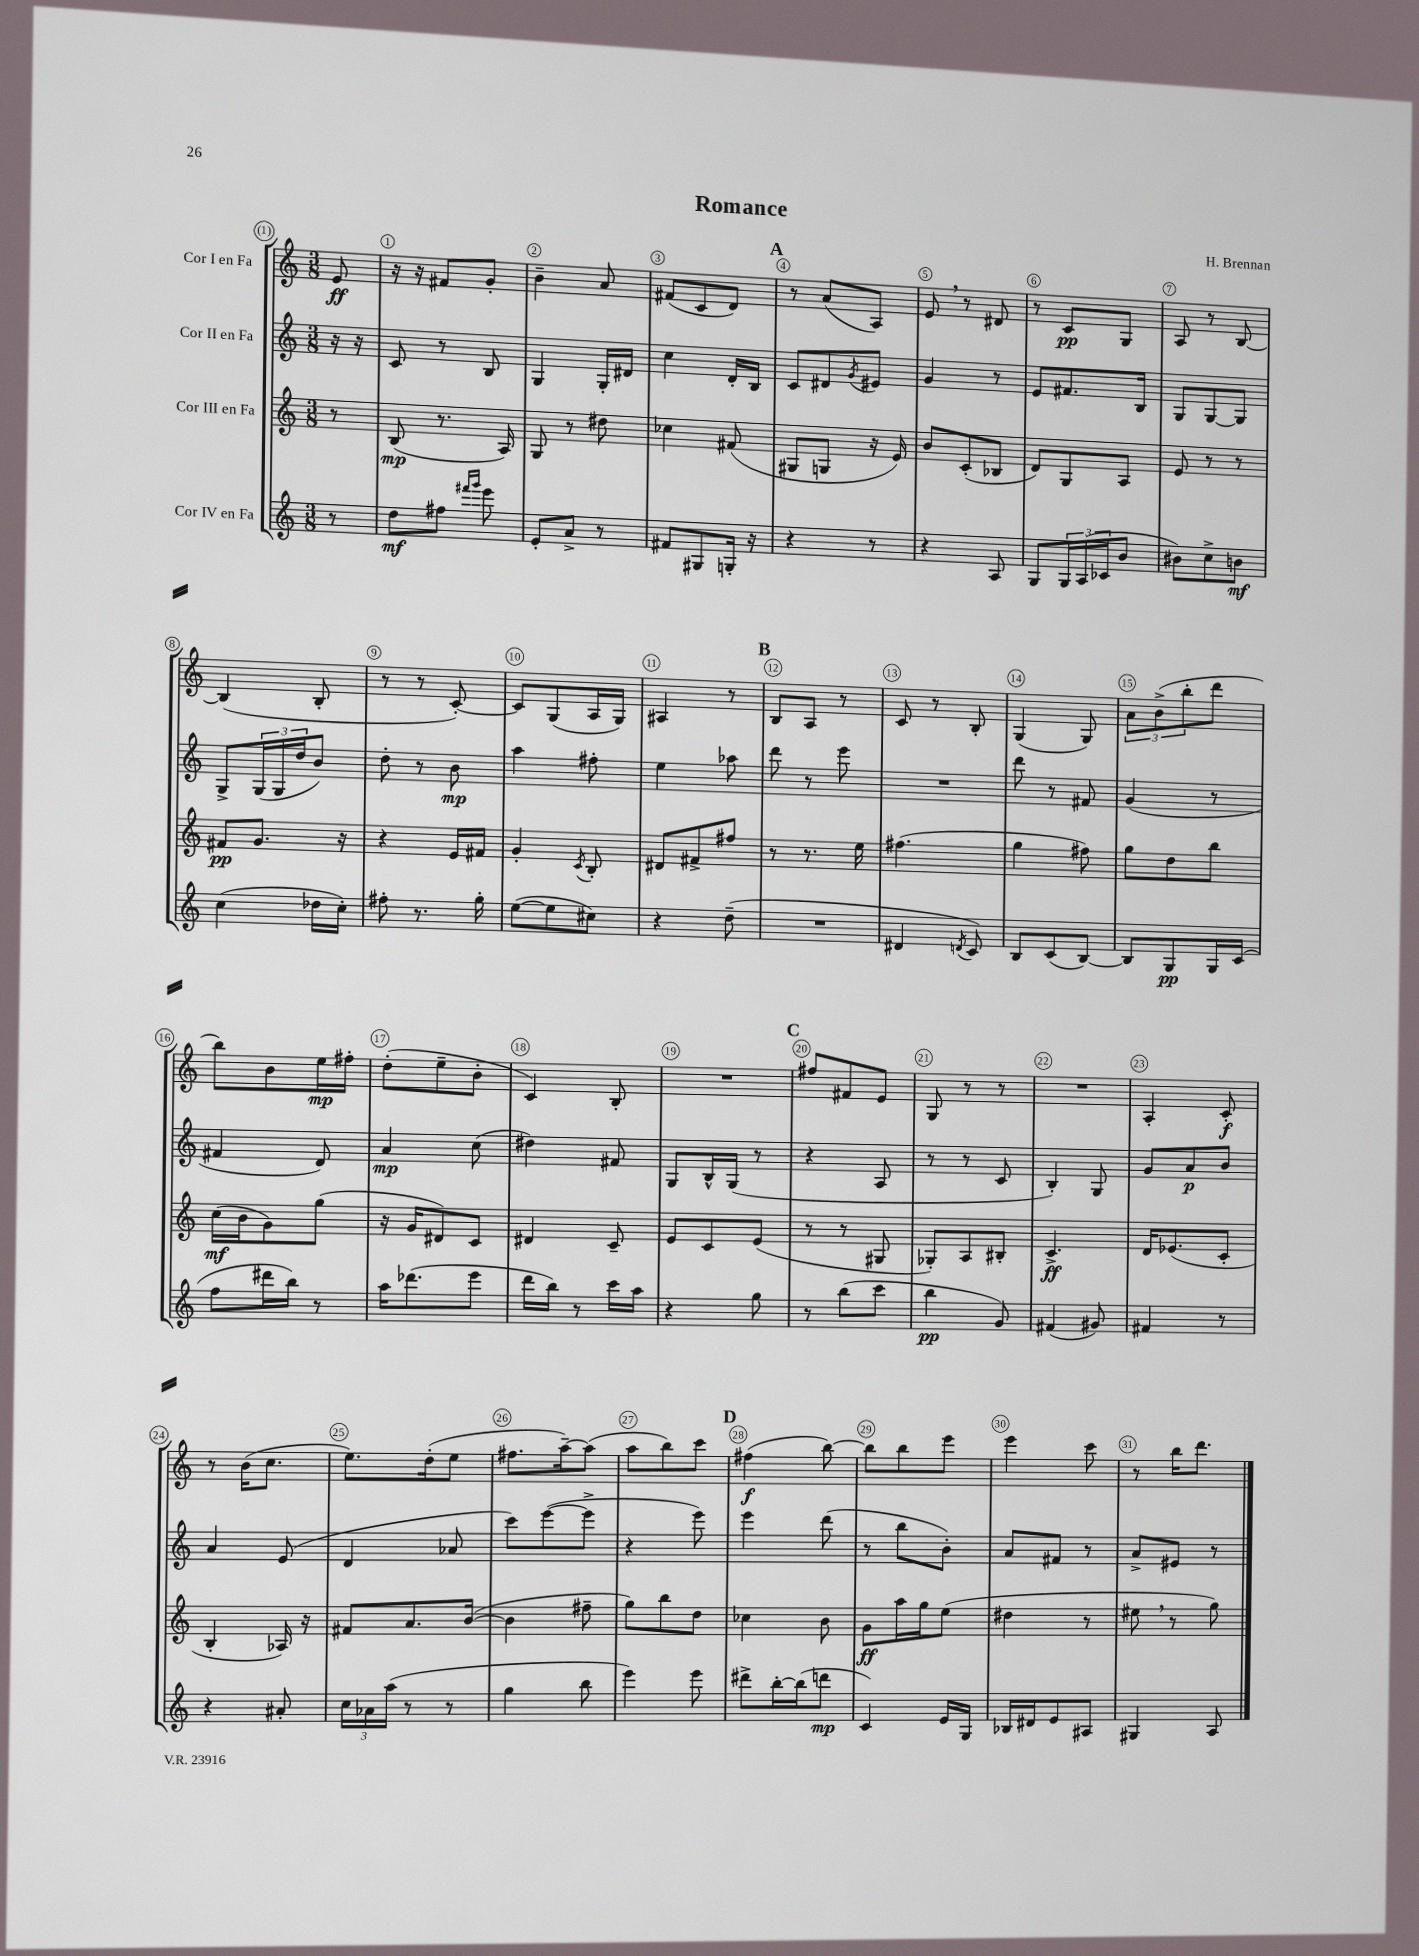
\header { title = "Romance" composer = "H. Brennan" }
<<
\new StaffGroup <<
\new Staff = "s0" \with { instrumentName = "Cor I en Fa" } {
    \clef treble \key c \major \numericTimeSignature \time 3/8 \partial 8
    e'8\ff |
    r16 r16 fis'8 g'8-. |
    b'4-- a'8 |
    fis'8( c'8 d'8) |
    \mark \markup { \bold "A" } r8 a'8( a8) |
    e'8 \breathe r8 dis'8 |
    r8 c'8\pp g8 |
    a8 r8 b8~ |
    b4( b8-. |
    r8 r8 c'8~-.) |
    c'8 g8( a16 g16) |
    ais4 r8 |
    \mark \markup { \bold "B" } b8 a8 r8 |
    c'8 r8 b8-. |
    g4( g8) |
    \tuplet 3/2 { a'8 b'8->( b''8-. } d'''8 |
    b''8) b'8 e''16\mp fis''16-. |
    d''8-.( e''8-- b'8-. |
    c'4) b8-. |
    R4. |
    \mark \markup { \bold "C" } fis''8 fis'8 e'8 |
    g8 r8 r8 |
    R4. |
    a4-. c'8-.\f |
    r8 b'16( c''8. |
    e''8.) d''16-.( e''8 |
    fis''8. a''16~--) a''8( |
    a''8 b''8) c'''8 |
    \mark \markup { \bold "D" } fis''4\f( b''8~) |
    b''8 b''8 e'''8 |
    e'''4 c'''8 |
    r8 b''16 d'''8. \bar "|." |
}
\new Staff = "s1" \with { instrumentName = "Cor II en Fa" } {
    \clef treble \key c \major \numericTimeSignature \time 3/8 \partial 8
    r16 r16 |
    c'8 r8 b8 |
    g4 g16-. dis'16 |
    c''4 d'16-. b16 |
    \mark \markup { \bold "A" } c'8 dis'8 \acciaccatura { g'8 } eis'8 |
    g'4 r8 |
    e'8 fis'8. b16 |
    g8 g8~ g8 |
    g8-> \tuplet 3/2 { g16( g16 d''16 } b'8) |
    d''8-. r8 b'8\mp |
    a''4 fis''8-. |
    e''4 aes''8 |
    \mark \markup { \bold "B" } d'''8 r8 e'''8 |
    R4. |
    d'''8 r8 fis'8 |
    g'4( r8 |
    fis'4 d'8) |
    a'4\mp c''8( |
    dis''4) fis'8 |
    g8 b16-^ g16( r8 |
    \mark \markup { \bold "C" } r4 a8 |
    r8 r8 c'8 |
    b4-.) g8 |
    g'8 a'8\p b'8 |
    a'4 e'8( |
    d'4 aes'8 |
    c'''8) e'''8~( e'''8-> |
    r4 e'''8) |
    \mark \markup { \bold "D" } e'''4 d'''8( |
    r8 b''8 b'8-.) |
    a'8 fis'8 r8 |
    a'8-> eis'8 r8 \bar "|." |
}
\new Staff = "s2" \with { instrumentName = "Cor III en Fa" } {
    \clef treble \key c \major \numericTimeSignature \time 3/8 \partial 8
    r8 |
    b8\mp( r8. a16) |
    g8 r8 dis''8 |
    ces''4 fis'8( |
    \mark \markup { \bold "A" } gis8 g8 r16 e'16) |
    b'8 c'8-.( bes8 |
    d'8) g8 a8 |
    e'8 r8 r8 |
    fis'8\pp g'8. r16 |
    r4 e'16 fis'16 |
    g'4-. \acciaccatura { c'8 } b8-. |
    dis'8 fis'8-> fis''8 |
    \mark \markup { \bold "B" } r8 r8. e''16 |
    fis''4.( |
    g''4 fis''8) |
    g''8 d''8 b''8 |
    c''16\mf( b'16 g'8) g''8( |
    r16 g'16 dis'8) c'8 |
    dis'4 c'8-- |
    e'8 c'8 e'8( |
    \mark \markup { \bold "C" } r8 r8 gis8 |
    ges8-.) a8 bis8-. |
    c'4.->\ff |
    d'16 ees'8.( c'8-. |
    b4-. aes16) r16 |
    fis'8 a'8. b'16~( |
    b'4 fis''8-- |
    g''8) b''8 d''8 |
    \mark \markup { \bold "D" } ces''4 b'8 |
    g'8\ff a''16 g''16 e''8( |
    dis''4 r8 |
    eis''8 \breathe r8 g''8) \bar "|." |
}
\new Staff = "s3" \with { instrumentName = "Cor IV en Fa" } {
    \clef treble \key c \major \numericTimeSignature \time 3/8 \partial 8
    r8 |
    d''8\mf fis''8 \grace { fis'''16 g'''16 } e'''8 |
    e'8-. a'8-> r8 |
    fis'8 gis8 g16-. r16 |
    \mark \markup { \bold "A" } r4 r8 |
    r4 a8 |
    g8 \tuplet 3/2 { g16 a16( ces'16 } b'8 |
    bis'8) c''8-> b'8\mf |
    c''4( des''16 c''16-.) |
    fis''8-. r8. g''16-. |
    e''8~( e''8 cis''8) |
    r4 d''8--( |
    \mark \markup { \bold "B" } R4. |
    dis'4 \acciaccatura { d'8 } c'8) |
    b8 c'8( b8~) |
    b8 g8\pp g16 c'16( |
    f''8 dis'''16 b''16) r8 |
    a''16 des'''8.( e'''8 |
    d'''16 b''16) r8 c'''16 a''16 |
    r4 g''8 |
    \mark \markup { \bold "C" } r8 b''8( c'''8 |
    b''4\pp g'8) |
    fis'4( gis'8) |
    fis'4 r8 |
    r4 ais'8-. |
    \tuplet 3/2 { c''16 aes'16 a''16( } r8 r8 |
    g''4 b''8 |
    e'''4) e'''8 |
    \mark \markup { \bold "D" } dis'''8-> b''16~-. b''16( d'''8\mp |
    c'4) e'16 g16 |
    bes16 dis'16 e'8 ais8 |
    gis4 a8 \bar "|." |
}
>>
>>
\layout { \context { \Score \override BarNumber.break-visibility = ##(#f #t #t) barNumberVisibility = #all-bar-numbers-visible \override BarNumber.stencil = #(make-stencil-circler 0.1 0.3 ly:text-interface::print) } }
